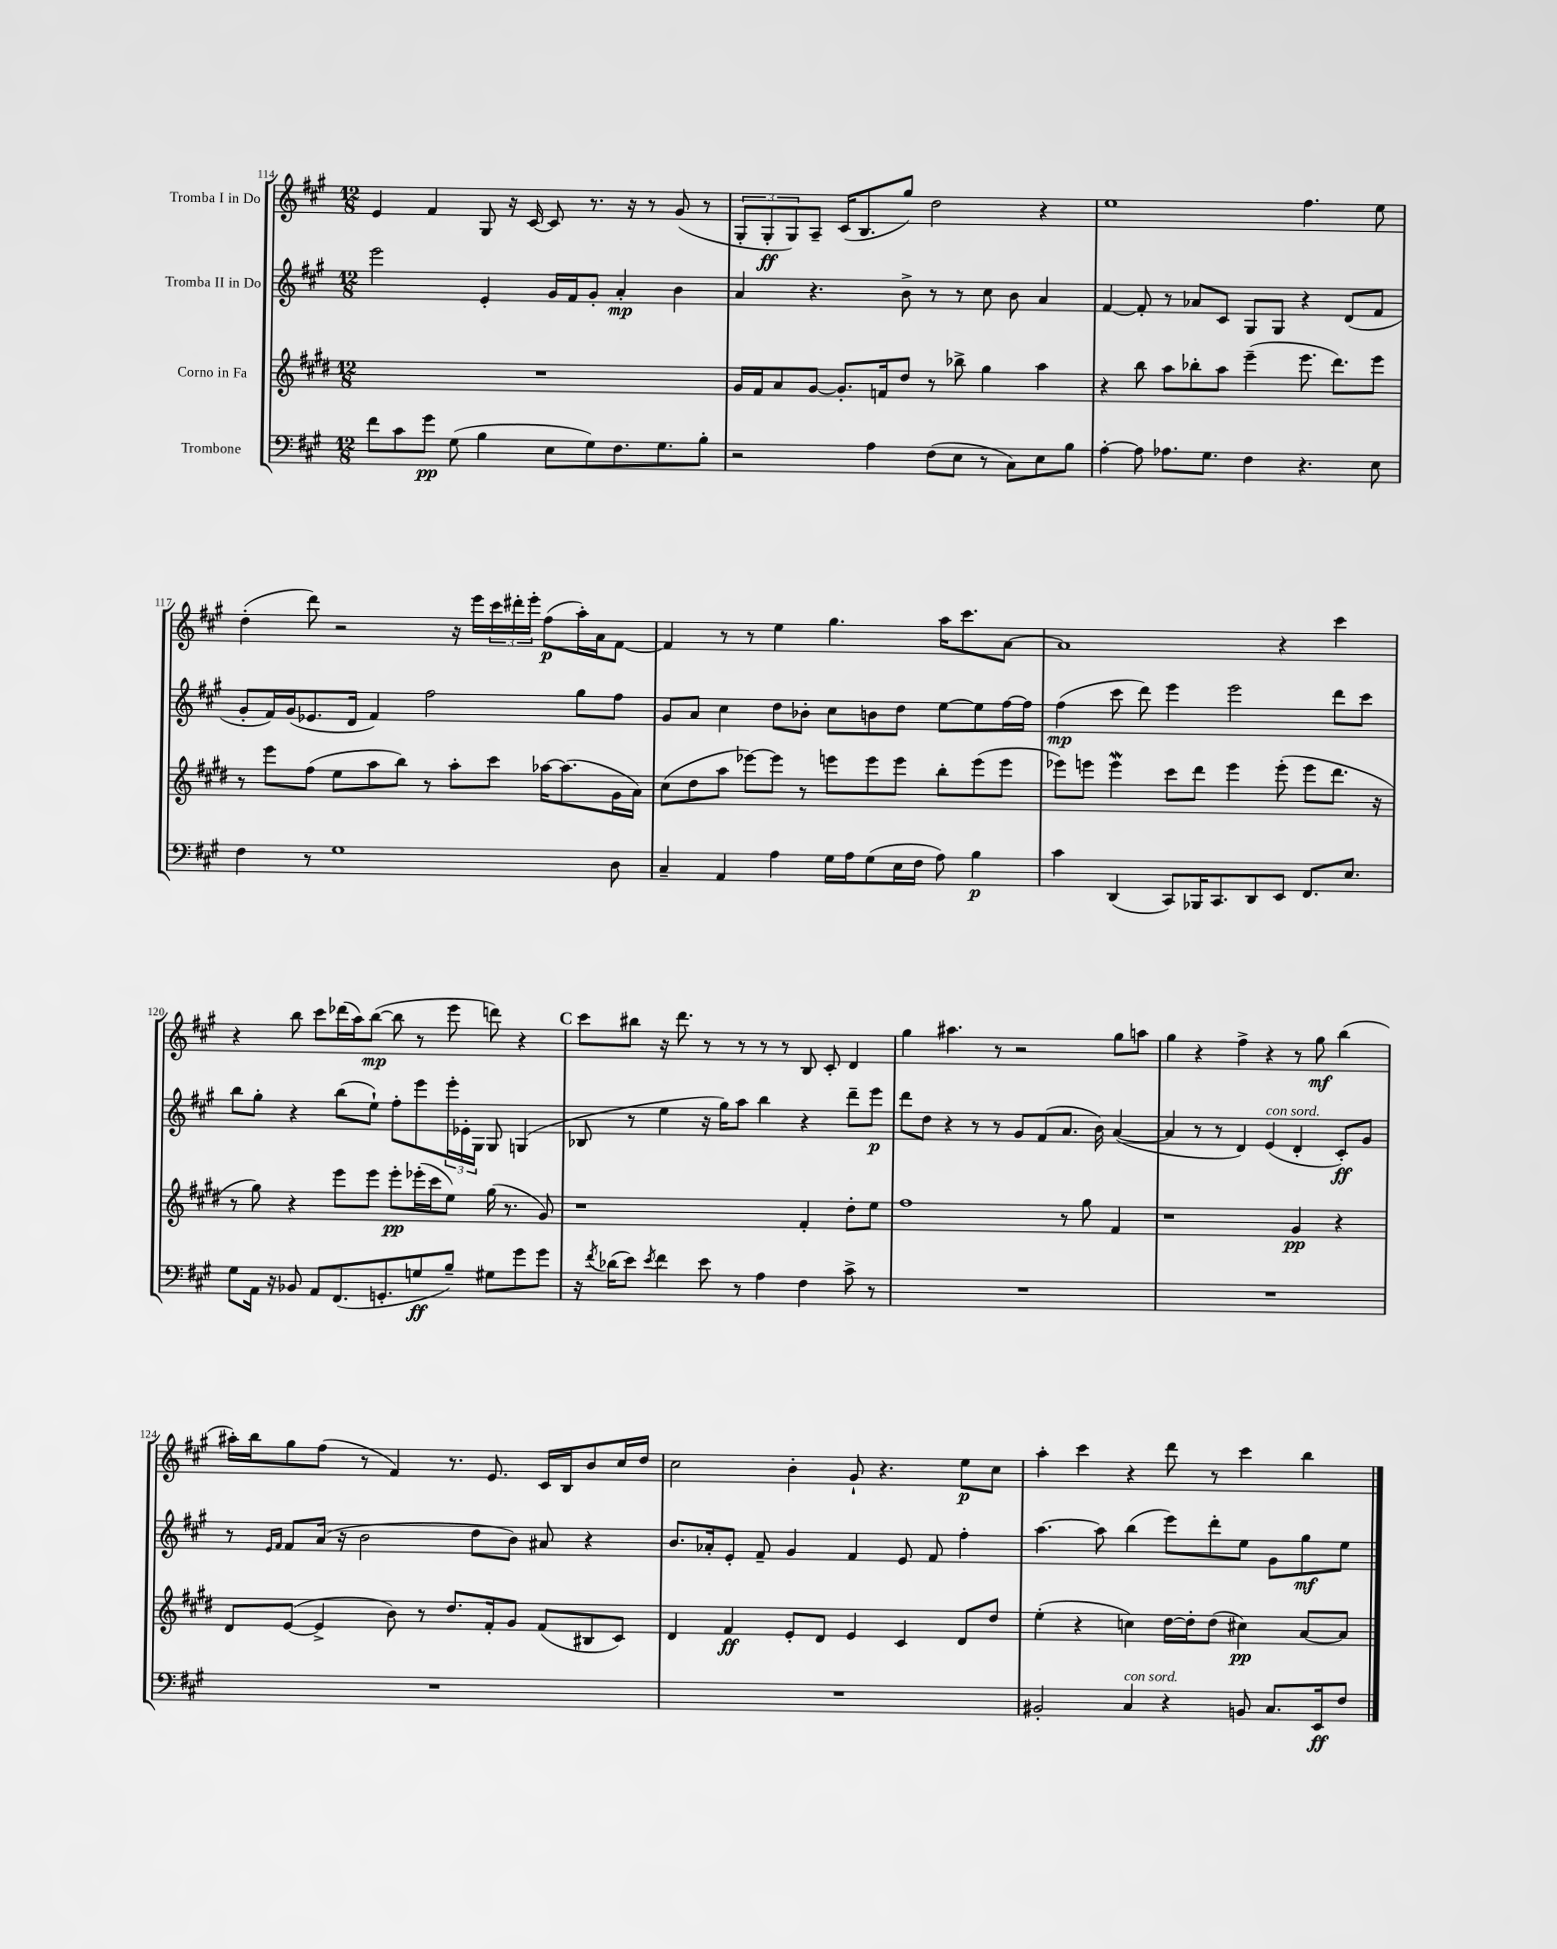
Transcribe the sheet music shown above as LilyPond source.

<<
\new StaffGroup <<
\new Staff = "s0" \with { instrumentName = "Tromba I in Do" } {
    \clef treble \key a \major \numericTimeSignature \time 12/8
    e'4 fis'4 gis8 r16 cis'16~ cis'8 r8. r16 r8 gis'8( r8 |
    \tuplet 3/2 { gis8-. gis8-.\ff gis8) } a8-- cis'16( b8. gis''8) d''2 r4 |
    e''1 fis''4. e''8 |
    d''4-.( d'''8) r2 r16 e'''16 \tuplet 3/2 { cis'''16 dis'''16-. e'''16-. } fis''8\p( a''16-.) a'16 fis'8~ |
    fis'4 r8 r8 e''4 gis''4. a''16 cis'''8. a'8~ |
    a'1 r4 cis'''4 |
    r4 b''8 cis'''8 des'''16( a''16) b''8~\mp( b''8 r8 e'''8 d'''8) r4 |
    \mark \markup { \bold "C" } cis'''8 bis''8 r16 d'''8. r8 r8 r8 r8 b8 cis'8-. d'4 |
    gis''4 ais''4. r8 r2 gis''8 a''8 |
    gis''4 r4 fis''4-> r4 r8 gis''8\mf b''4( |
    ais''16-.) b''16 gis''8 fis''8( r8 fis'4) r8. e'8. cis'16 b16 b'8 cis''16 d''16 |
    cis''2 b'4-. gis'8-! r4. e''8\p cis''8 |
    a''4-. cis'''4 r4 d'''8 r8 cis'''4 b''4 \bar "|." |
}
\new Staff = "s1" \with { instrumentName = "Tromba II in Do" } {
    \clef treble \key a \major \numericTimeSignature \time 12/8
    e'''2 e'4-. gis'16 fis'16 gis'8-. a'4-.\mp b'4 |
    a'4 r4. b'8-> r8 r8 cis''8 b'8 a'4 |
    fis'4~ fis'8-. r8 aes'8 cis'8 gis8 gis8 r4 d'8( fis'8 |
    gis'8-. fis'16) gis'16( ees'8. d'16 fis'4) fis''2 gis''8 fis''8 |
    gis'8 a'8 cis''4 d''8 bes'8-. cis''8 b'8 d''8 e''8~ e''8 fis''16~ fis''16 |
    fis''4\mp( cis'''8 d'''8) e'''4 e'''2 d'''8 cis'''8 |
    b''8 gis''8-. r4 b''8( e''8-!) fis''8-. e'''8 \tuplet 3/2 { e'''16-. ees'16-. gis16 } gis8 g4( |
    \mark \markup { \bold "C" } bes8 r8 e''4 r16 gis''16) a''8 b''4 r4 d'''8-- e'''8\p |
    d'''8 d''8 r4 r8 r8 gis'8 fis'8( a'8. b'16) a'4~( |
    a'4 r8 r8 d'4) e'4^\markup { \italic "con sord." }( d'4-. cis'8-.\ff) gis'8 |
    r8 \grace { e'16 fis'16 } fis'8 a'16( r16 b'2 d''8 b'8) ais'8 r4 |
    b'8. aes'16-. e'8-. fis'8-- gis'4 fis'4 e'8 fis'8 fis''4-. |
    a''4.~ a''8 b''4( e'''8) d'''8-. e''8 gis'8 gis''8\mf e''8 \bar "|." |
}
\new Staff = "s2" \with { instrumentName = "Corno in Fa" } {
    \clef treble \key e \major \numericTimeSignature \time 12/8
    R1. |
    gis'16 fis'16 a'8 gis'8~ gis'8.-. f'16 dis''8 r8 bes''8-> gis''4 a''4 |
    r4 b''8 a''8 bes''8-. a''8 e'''4--( e'''8. dis'''8.) e'''8 |
    r8 e'''8 fis''8( e''8 a''8 b''8) r8 a''8-. cis'''8 aes''16~ aes''8.( gis'16 a'16) |
    cis''8( dis''8 a''8 ees'''8~) ees'''8 r8 e'''8 e'''8 e'''8 b''8-. e'''8( e'''8 |
    ees'''8) e'''8 e'''4\mordent cis'''8 dis'''8 e'''4 e'''8-.( e'''8 dis'''8. r16 |
    r8 gis''8) r4 e'''8 e'''8 e'''8-.\pp ees'''16-.( cis'''16 e''8) gis''16( r8. gis'8) |
    \mark \markup { \bold "C" } r1 fis'4-. dis''8-. e''8 |
    fis''1 r8 gis''8 fis'4 |
    r1 gis'4\pp r4 |
    dis'8 e'8~( e'4-> b'8) r8 dis''8. fis'16-. gis'8 fis'8( bis8 cis'8) |
    dis'4 fis'4\ff e'8-. dis'8 e'4 cis'4 dis'8 dis''8 |
    e''4-.( r4 c''4) dis''16~ dis''16-. dis''8( cis''4\pp) a'8~ a'8 \bar "|." |
}
\new Staff = "s3" \with { instrumentName = "Trombone" } {
    \clef bass \key a \major \numericTimeSignature \time 12/8
    fis'8 cis'8 gis'8\pp gis8( b4 e8 gis8) fis8. gis8. b8-. |
    r2 a4 fis8( e8 r8 cis8) e8 b8 |
    a4~-. a8 aes8. gis8. fis4 r4. e8 |
    fis4 r8 gis1 d8 |
    cis4-- a,4 a4 gis16 a16 gis8( e16 fis16 a8) b4\p |
    cis'4 d,4( cis,8) bes,,16 cis,8. d,8 e,8 fis,8. e8. |
    gis8 a,16 r16 bes,8 a,8 fis,8.( g,8.-. g8\ff b8--) gis8 gis'8 gis'8 |
    \mark \markup { \bold "C" } r16 \acciaccatura { fis'8 } des'16( e'8) \acciaccatura { e'8 } fis'4 e'8 r8 a4 fis4 cis'8-> r8 |
    R1. |
    R1. |
    R1. |
    R1. |
    bis,2-. cis4^\markup { \italic "con sord." } r4 b,8 cis8. e,16\ff fis8 \bar "|." |
}
>>
>>
\layout { \context { \Score currentBarNumber = #114 } }
